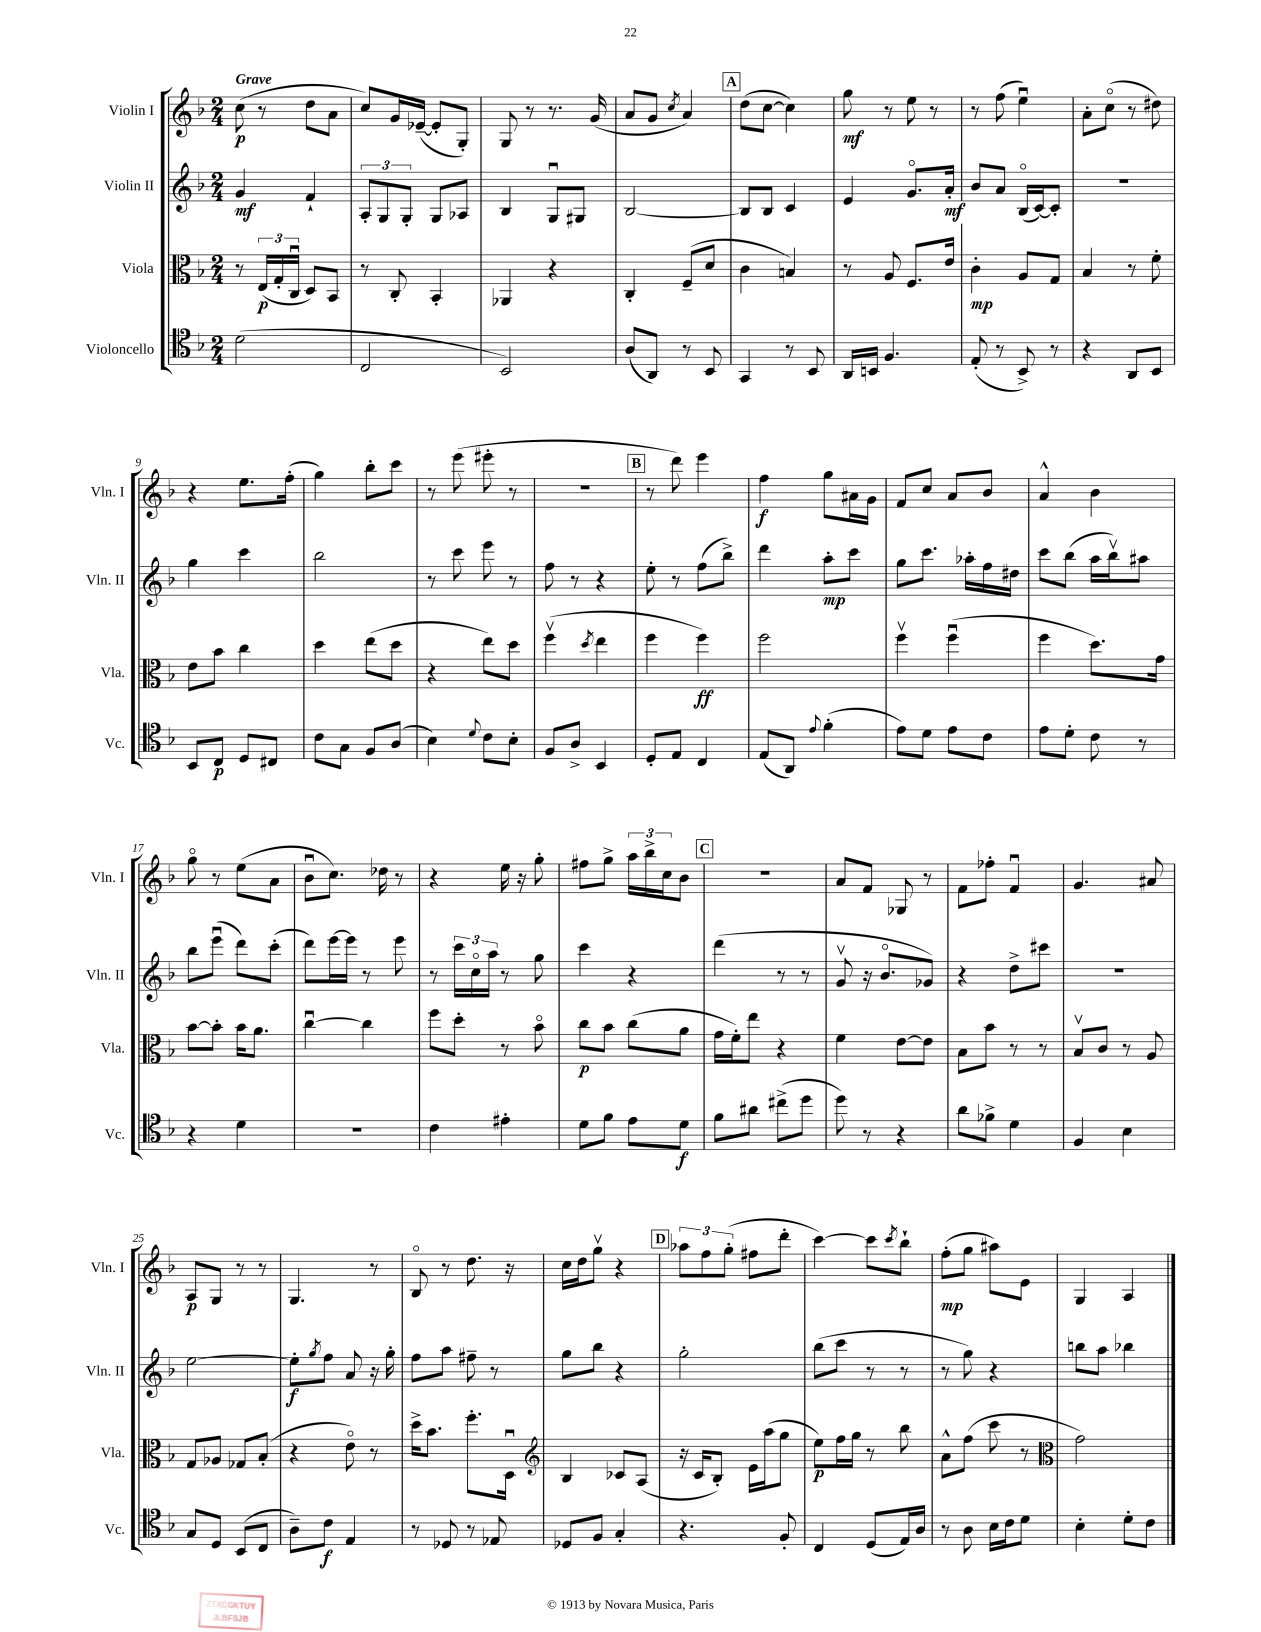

**kern	**kern	**kern	**kern
*staff4	*staff3	*staff2	*staff1
*clefC4	*clefC3	*clefG2	*clefG2
*k[b-]	*k[b-]	*k[b-]	*k[b-]
*M2/4	*M2/4	*M2/4	*M2/4
(2d\	8r	4g/	(8cc\
.	(24E/LL	.	8r
.	24G'/	.	.
.	24Cu/JJ	.	.
.	8D/L)	4f`/	8dd\L
.	8BB-/J	.	8a\J
=	=	=	=
2C/	8r	12A'/L	8cc/L)
.	.	12G/	.
.	8C'/	.	16g/L
.	.	12G'/J	.
.	.	.	([16e-~/JJ
.	4BB-'/	8G/L	8e-'/]L
.	.	8A-/J	8G'/J)
=	=	=	=
2BB-/)	4AA-/	4B-/	8G/
.	.	.	8r
.	4r	8Gu/L	8.r
.	.	8G#/J	.
.	.	.	(16g/
=	=	=	=
(8A/L	4C'/	[2B-/	8a/L
8AA/J)	.	.	8g/J
.	.	.	8qcc/
8r	(8F~/L	.	4a/)
8BB-/	8d/J	.	.
=	=	=	=
4GG/	4c\	8B-/]L	(8dd\L
.	.	8B-/J	[8cc\J
8r	4B/)	4c/	4cc\])
8BB-/	.	.	.
=	=	=	=
16AA/LL	8r	4e/	8gg\
16BB/JJ	.	.	.
4.F/	8A/	.	8r
.	8.F/L	8.go/L	8ee\
.	.	.	8r
.	16e/Jk	16a'/Jk	.
=	=	=	=
(8E'/	4c'\	8b-/L	8r
8r	.	8a/J	(8ff\
8BB-^/)	8A/L	(16B-o/LL	4eeu\)
.	.	[16c/J)	.
8r	8G/J	8c'/]J	.
=	=	=	=
4r	4B-/	2r	8a'\L
.	.	.	(8cco\J
8AA/L	8r	.	8r
8BB-/J	8f'\	.	8dd#\)
=	=	=	=
8BB-/L	8e\L	4gg\	4r
8C/J	8b-\J	.	.
8D/L	4cc\	4ccc\	8.ee\L
8C#/J	.	.	.
.	.	.	(16ff'\Jk
=	=	=	=
8c\L	4dd\	2bb-\	4gg\)
8G\J	.	.	.
8F/L	(8ee\L	.	8bb-'\L
(8A/J	8dd\J	.	8ccc\J
=	=	=	=
4B-\)	4r	8r	8r
.	.	8ccc\	(8eee\
8qqd/	.	.	.
8c\L	8ee\L)	8eee\	8eee#'\
8B-'\J	8dd\J	8r	8r
=	=	=	=
8F/L	(4ffv\	8ff\	2r
8A^/J	.	8r	.
.	8qdd/	.	.
4BB-/	4ee\	4r	.
=	=	=	=
8D'/L	4ff\	8ee'\	8r
8E/J	.	8r	8ddd\)
4C/	4ff\)	(8ff\L	4eee\
.	.	8bb-^\J)	.
=	=	=	=
(8E/L	2ff\	4ddd\	4ff\
8AA/J)	.	.	.
8qqe/	.	.	.
(4f'\	.	8aa'\L	8gg\L
.	.	8ccc\J	16a#\L
.	.	.	16g\JJ
=	=	=	=
8e\L)	4ffv\	8gg\L	8f/L
8d\J	.	8.ccc\J	8cc/J
8e\L	(4ffu\	.	8a/L
.	.	16aa-'\LL	.
8c\J	.	16ff\	8b-/J
.	.	16dd#\JJ	.
=	=	=	=
8e\L	4ff\	8ccc\L	4a^^/
8d'\J	.	(8bb-\J	.
8c\	8.dd\L)	16aa\LL	4b-\
.	.	16bb-v\J)	.
8r	.	8aa#\J	.
.	16g\Jk	.	.
=	=	=	=
4r	[8b-\L	8bb-\L	8ggo\
.	8b-'\]J	(8eeeu\J	8r
4d\	16b-\LK	8ddd\L)	(8ee\L
.	8.a\J	.	.
.	.	(8ccc'\J	8a\J
=	=	=	=
2r	[4ccu\	8ddd\L)	8b-u\L
.	.	[16eee\L	8.cc\J)
.	.	16eee\]JJ	.
.	4cc\]	8r	.
.	.	.	16dd-\
.	.	8eee\	8r
=	=	=	=
4c\	8ff\L	8r	4r
.	8dd'\J	24ccc\LL	.
.	.	24cco\	.
.	.	24aa\JJ	.
4e#'\	8r	8r	16ee\
.	.	.	16r
.	8b-o\	8gg\	8gg'\
=	=	=	=
8d\L	8cc\L	4ccc\	8ff#\L
8f\J	8b-\J	.	8gg^\J
8e\L	(8cc\L	4r	24aa\LL
.	.	.	24bb-^\
.	.	.	24cc\J
8d\J	8a\J	.	8b-\J
=	=	=	=
8f\L	16g\LL	(4ddd\	2r
.	16f'\J)	.	.
8a#\J	8ee\J	.	.
(8cc#^\L	4r	8r	.
8dd\J	.	8r	.
=	=	=	=
8dd\)	4f\	8gv/	8a/L
8r	.	16r	8f/J
.	.	8.b-o/L	.
4r	[8e\L	.	8G-/
.	8e\]J	8g-/J)	8r
=	=	=	=
8a\L	8B-\L	4r	8f\L
8f-^\J	8b-\J	.	8ff-'\J
4d\	8r	8dd^\L	4fu/
.	8r	8ccc#\J	.
=	=	=	=
4F/	8B-v/L	2r	4.g/
.	8c/J	.	.
4B-\	8r	.	.
.	8A/	.	8a#/
=	=	=	=
8G/L	8G/L	[2ee\	8A/L
8D/J	8A-/J	.	8G/J
(8BB-/L	8G-/L	.	8r
8C/J	(8B-'/J	.	8r
=	=	=	=
8A~\L)	4r	8ee'\]L	4.G/
.	.	8qgg/	.
8c\J	.	8ff\J	.
4E/	8eo\)	8a/	.
.	8r	16r	8r
.	.	16gg'\	.
=	=	=	=
8r	16dd^\LK	8ff\L	8B-o/
.	8.b-\J	.	.
8D-/	.	8aa\J	8r
8r	8.ff'\L	8ff#~\	8.dd\
8E-/	.	8r	.
.	16Du\Jk	.	16r
=	=	=	=
*	*clefG2	*	*
8D-/L	4B-/	8gg\L	16cc\LL
.	.	.	16dd\J
8F/J	.	8bb-\J	8ggv\J
4G'/	8c-/L	4r	4r
.	(8A/J	.	.
=	=	=	=
4.r	16r	2gg'\	12aa-\L
.	16c/LK	.	.
.	.	.	12ff\
.	8B-'/J)	.	.
.	.	.	(12gg'\J
.	16e\LL	.	8ff#\L
.	(16aa\J	.	.
8F'/	8gg\J	.	8ddd'\J
=	=	=	=
4C/	8ee\L)	(8bb-\L	[4ccc\)
.	16ff\L	8ccc\J	.
.	16gg\JJ	.	.
(8D/L	8r	8r	8ccc\]L
.	.	.	8qccc/
16E/L)	8bb-\	8r	8bb-`\J
16A/JJ	.	.	.
=	=	=	=
8r	8a^^\L	8r	(8ff'\L
8A\	(8ff\J	8gg\)	8gg\J
16B-\LL	8ccc\	4r	8aa#\L)
16c\J	.	.	.
8d\J	8r	.	8e\J
=	=	=	=
*	*clefC3	*	*
4B-'\	2g\)	8bb\L	4G/
.	.	8aa\J	.
8d'\L	.	4bb-\	4A/
8c\J	.	.	.
==	==	==	==
*-	*-	*-	*-
